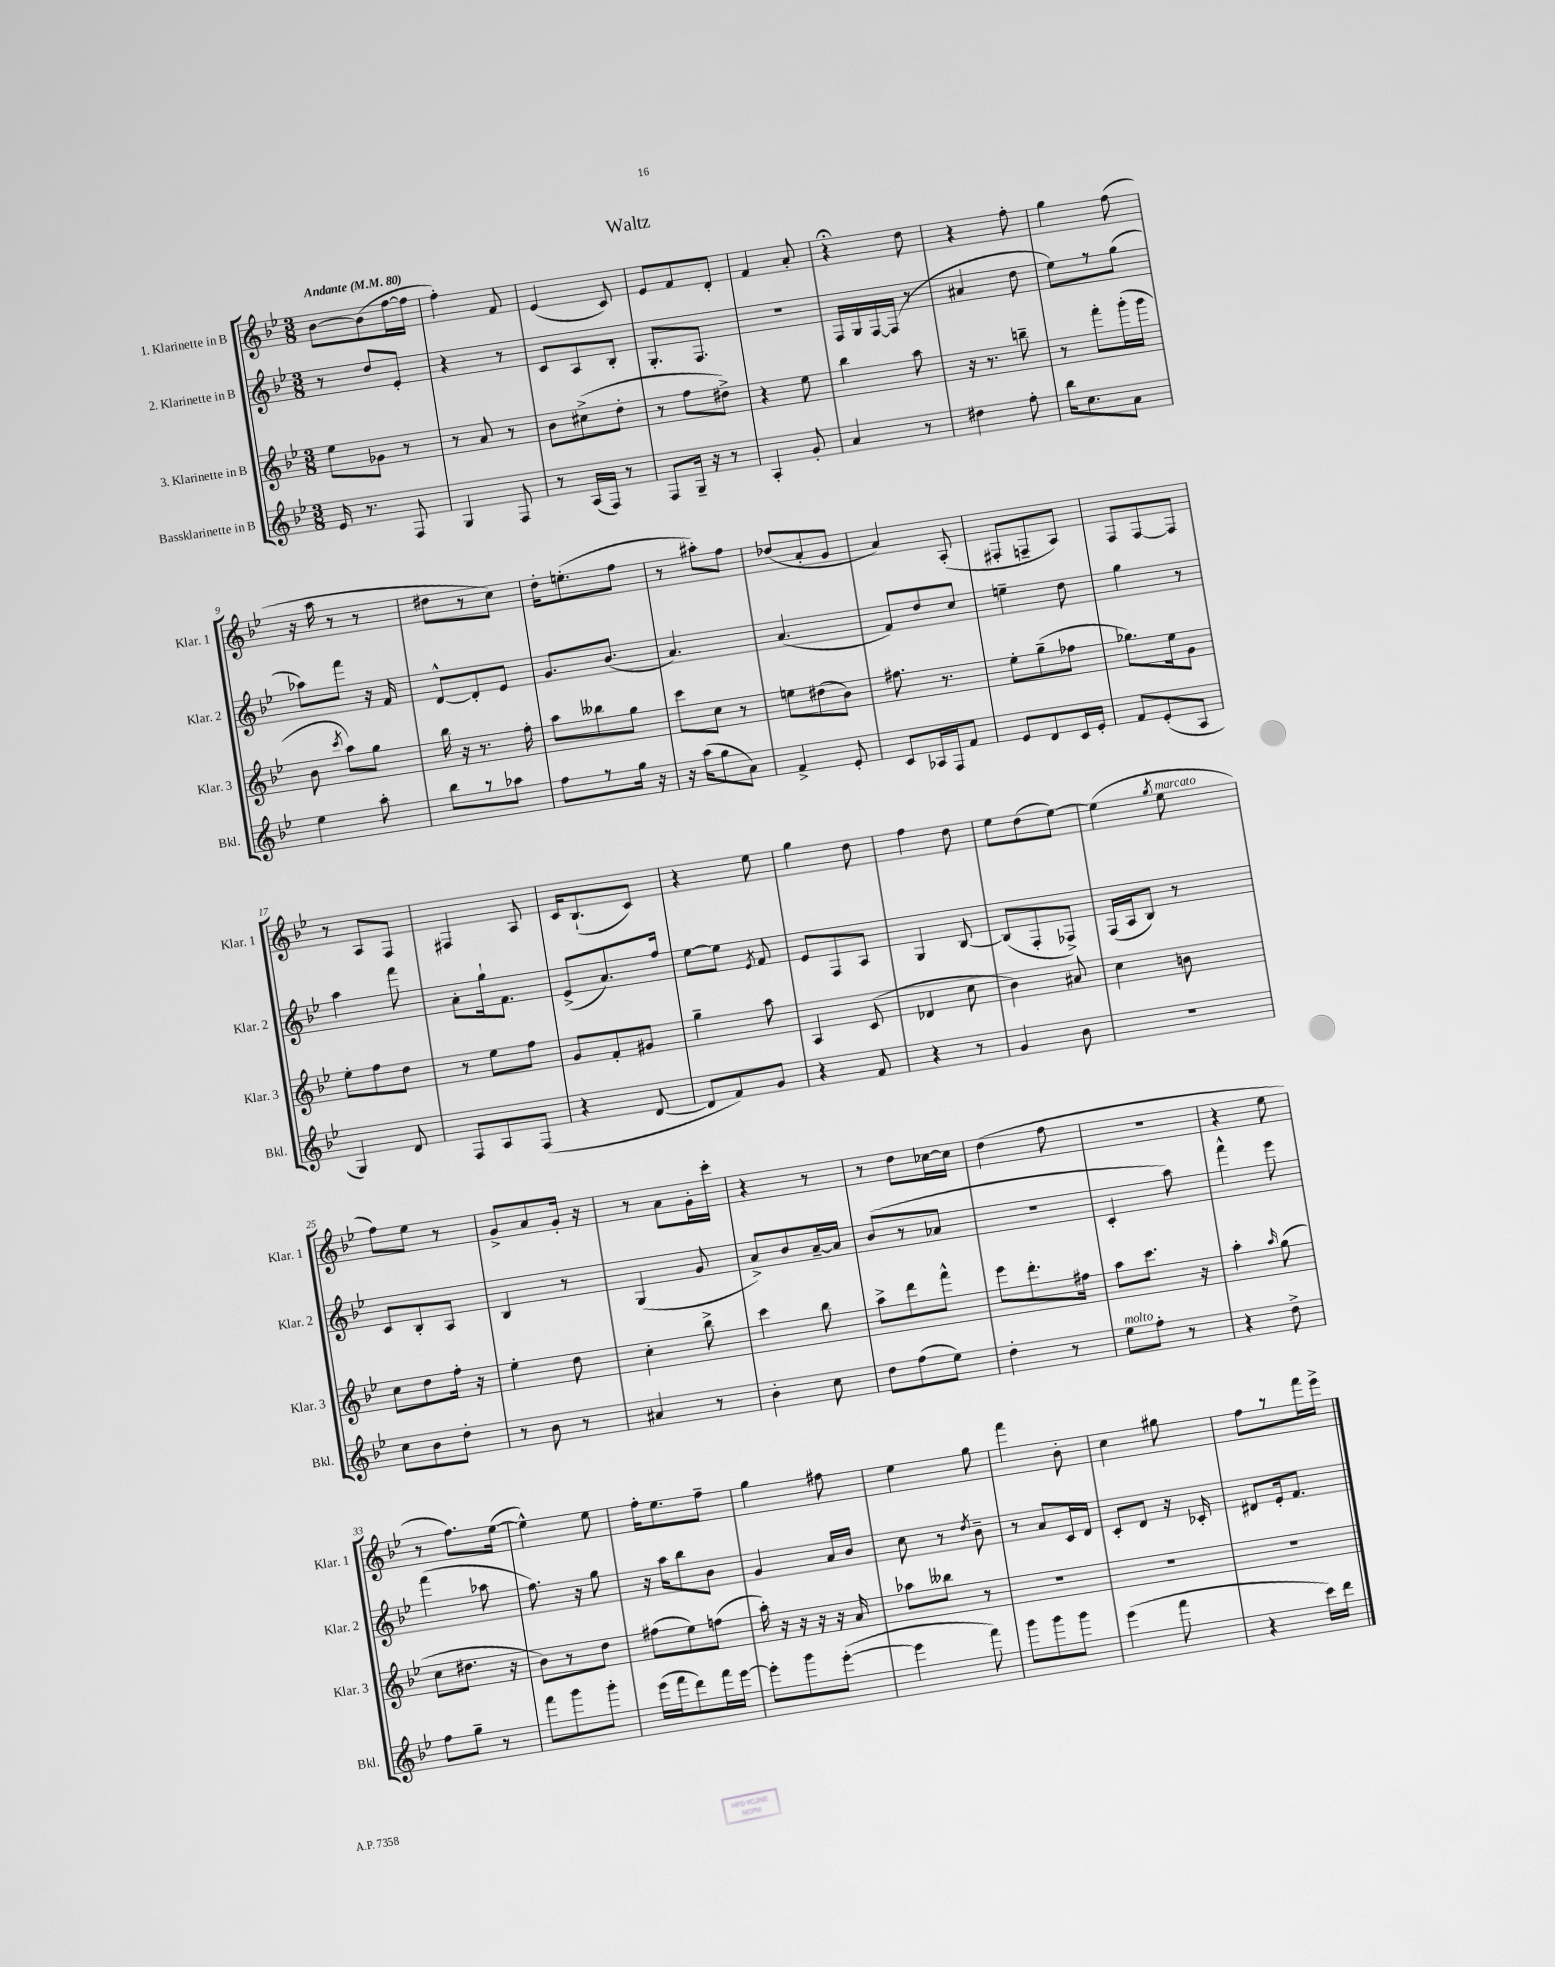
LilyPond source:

\header { title = "Waltz" }
<<
\new StaffGroup <<
\new Staff = "s0" \with { instrumentName = "1. Klarinette in B" shortInstrumentName = "Klar. 1" } {
    \clef treble \key bes \major \numericTimeSignature \time 3/8 \tempo "Andante" 4 = 80
    \autoBeamOff bes'8[~ bes'8( f''16~ f''16] |
    f''4-.) f'8 |
    ees'4( c'8) |
    ees'8[ f'8 d'8]-. |
    f'4 a'8-. |
    r4\fermata d''8 |
    r4 f''8-. |
    g''4 f''8( |
    r16 a''16 r8 r8 |
    dis''8[ r8 c''8]) |
    d''16[-. e''8.-.( f''8] |
    r8 ais''8[-.) f''8] |
    des''8[( a'8-. g'8] |
    a'4) a8-.( |
    fis8[-. f8-- a8]) |
    f8[ f8~ f8] |
    r8 a8[ f8] |
    fis4 a8 |
    c'16[ bes8.-!( c'8]) |
    r4 ees''8 |
    g''4 d''8 |
    f''4 d''8 |
    ees''8[ d''8( ees''8]~) |
    ees''4( \acciaccatura { g''8 } ees''8^\markup { \italic "marcato" } |
    f''8[) ees''8] r8 |
    g'8[-> a'8 g'16]-. r16 |
    r8 a'8[ g'16-. c'''16]-. |
    r4 r8 |
    r8 d''8[ ces''16~ ces''16] |
    d''4( f''8 |
    r4. |
    r4 ees''8 |
    r8 f''8.[) ees''16]~( |
    ees''4-^) ees''8 |
    f''16[-. ees''8. f''8]-- |
    g''4 fis''8 |
    ees''4 g''8 |
    f'''4 bes'8-. |
    c''4 gis''8 |
    f''8[ r8 f'''16 ees'''16]-> \bar "|." |
}
\new Staff = "s1" \with { instrumentName = "2. Klarinette in B" shortInstrumentName = "Klar. 2" } {
    \clef treble \key bes \major \numericTimeSignature \time 3/8
    \autoBeamOff r8 d''8[ ees'8]-. |
    r4 r8 |
    c'8[ a8 bes8]-. |
    g8.[-. f8.] |
    R4. |
    f16[ g16 f16~ f16]( r8 |
    ais'4 d''8 |
    ees''8[) r8 g''8]( |
    aes''8[) f'''8] r16 f'16 |
    d'8[~-^ d'8-. ees'8] |
    g'8.[ bes'8.]( |
    a'4.) |
    a'4.( |
    f'8[) d''8 c''8] |
    e''4-- d''8 |
    g''4 r8 |
    a''4 f'''8 |
    a'8[-. g''16-! f'8.] |
    ees'8[->( a'8.) f''16] |
    ees''8[~ ees''8] \acciaccatura { ees'8 } f'8 |
    ees'8[ f8 a8] |
    g4 bes8~ |
    bes8[( f8-. fes8]->) |
    f16[( a16 bes8]) r8 |
    c'8[ bes8-. a8] |
    bes4 r8 |
    g4( g'8 |
    a'8[->) bes'8 a'16~-- a'16] |
    bes'8[( r8 aes'8] |
    R4. |
    c'4-. a''8) |
    f'''4-^ ees'''8 |
    f'''4( aes''8 |
    f''8.) r16 g''8 |
    r16 a''16[ bes''8 bes'8] |
    g'4 a'16[ bes'16] |
    c''8 r8 \acciaccatura { d''8 } bes'8-- |
    r8 a'8[ c'16 d'16] |
    c'8[-. d'8] r16 ces'16-. |
    dis'8[ ees'16-. f'8.] \bar "|." |
}
\new Staff = "s2" \with { instrumentName = "3. Klarinette in B" shortInstrumentName = "Klar. 3" } {
    \clef treble \key bes \major \numericTimeSignature \time 3/8
    \autoBeamOff ees''8[ ges'8] r8 |
    r8 a'8 r8 |
    bes'8[ cis''8->( d''8]-. |
    r8 f''8[ dis''8]->) |
    r4 ees''8 |
    bes''4 a''8 |
    r16 r8. b''8-- |
    r8 f'''8[-. g'''16-.( g'''16] |
    bes'8 \acciaccatura { c'''8 } a''8[) g''8] |
    bes''16 r16 r8. f''16-. |
    a''8[ beses''8 g''8] |
    c'''8[ c''8] r8 |
    e''8[ dis''8( bes'8]) |
    fis''8. r8. |
    ees''8[-. g''8--( fes''8] |
    ges''8.[) ees''16 g'8] |
    ees''8[-. f''8 d''8] |
    r8 ees''8[ f''8] |
    g'8[ f'8-. gis'8] |
    g''4-- a''8 |
    a4 c'8( |
    des'4 c''8 |
    bes'4) ais'8 |
    c''4 b'8 |
    c''8[ d''8 f''16]-. r16 |
    ees''4-. d''8 |
    c''4-. bes''8-> |
    c'''4 bes''8 |
    a''8[-> d'''8 f'''8]-^ |
    ees'''8[ d'''8.-. fis''16] |
    a''8[ c'''8.] r16 |
    a''4-. \grace { a''16 } g''8( |
    c''8[ dis''8.] r16 |
    bes'8[) r8 d''8] |
    fis''8[( ees''8) f''8]( |
    a''16-.) r16 r16 r16 r16 a'16 |
    aes''8[ beses''8] r8 |
    R4. |
    R4. |
    R4. \bar "|." |
}
\new Staff = "s3" \with { instrumentName = "Bassklarinette in B" shortInstrumentName = "Bkl." } {
    \clef treble \key bes \major \numericTimeSignature \time 3/8
    \autoBeamOff ees'16 r8. f8 |
    g4 f8 |
    r8 a16[( f16]) r8 |
    f8[ g16]-- r16 r8 |
    a4-. g'8-. |
    a'4 r8 |
    dis''4 f''8-. |
    bes''16[ c''8. a'8] |
    ees''4 a''8-. |
    bes''8[ r8 aes''8] |
    f''8[ r8 g''16] r16 |
    r16 a''16[( g''8 a'8]) |
    f'4-> ees'8-. |
    c'8[ aes16 f16 f'8] |
    ees'8[ d'8 c'16 ees'16]-. |
    f'8[ ees'8-.( a8] |
    g4) d'8 |
    f8[ a8 f8]( |
    r4 d'8~ |
    d'8[ f'8) g'8] |
    r4 f'8 |
    r4 r8 |
    g'4 bes'8 |
    R4. |
    c''8[ bes'8 d''8]-. |
    r8 bes'8 r8 |
    ais'4 r8 |
    bes'4-. c''8 |
    d''8[ f''8( ees''8]) |
    d''4-. r8 |
    ees''8[^\markup { \italic "molto" } f''8]-. r8 |
    r4 d''8-> |
    f''8[ g''8]-- r8 |
    f'''8[ g'''8 g'''8]-. |
    ees'''16[( f'''16 d'''8) f'''16 ees'''16]~ |
    ees'''8[-. g'''8 ees'''8]~-.( |
    ees'''4 f'''8) |
    g'''8[ g'''8 g'''8] |
    ees'''4( f'''8 |
    r4 c'''16[) d'''16] \bar "|." |
}
>>
>>
